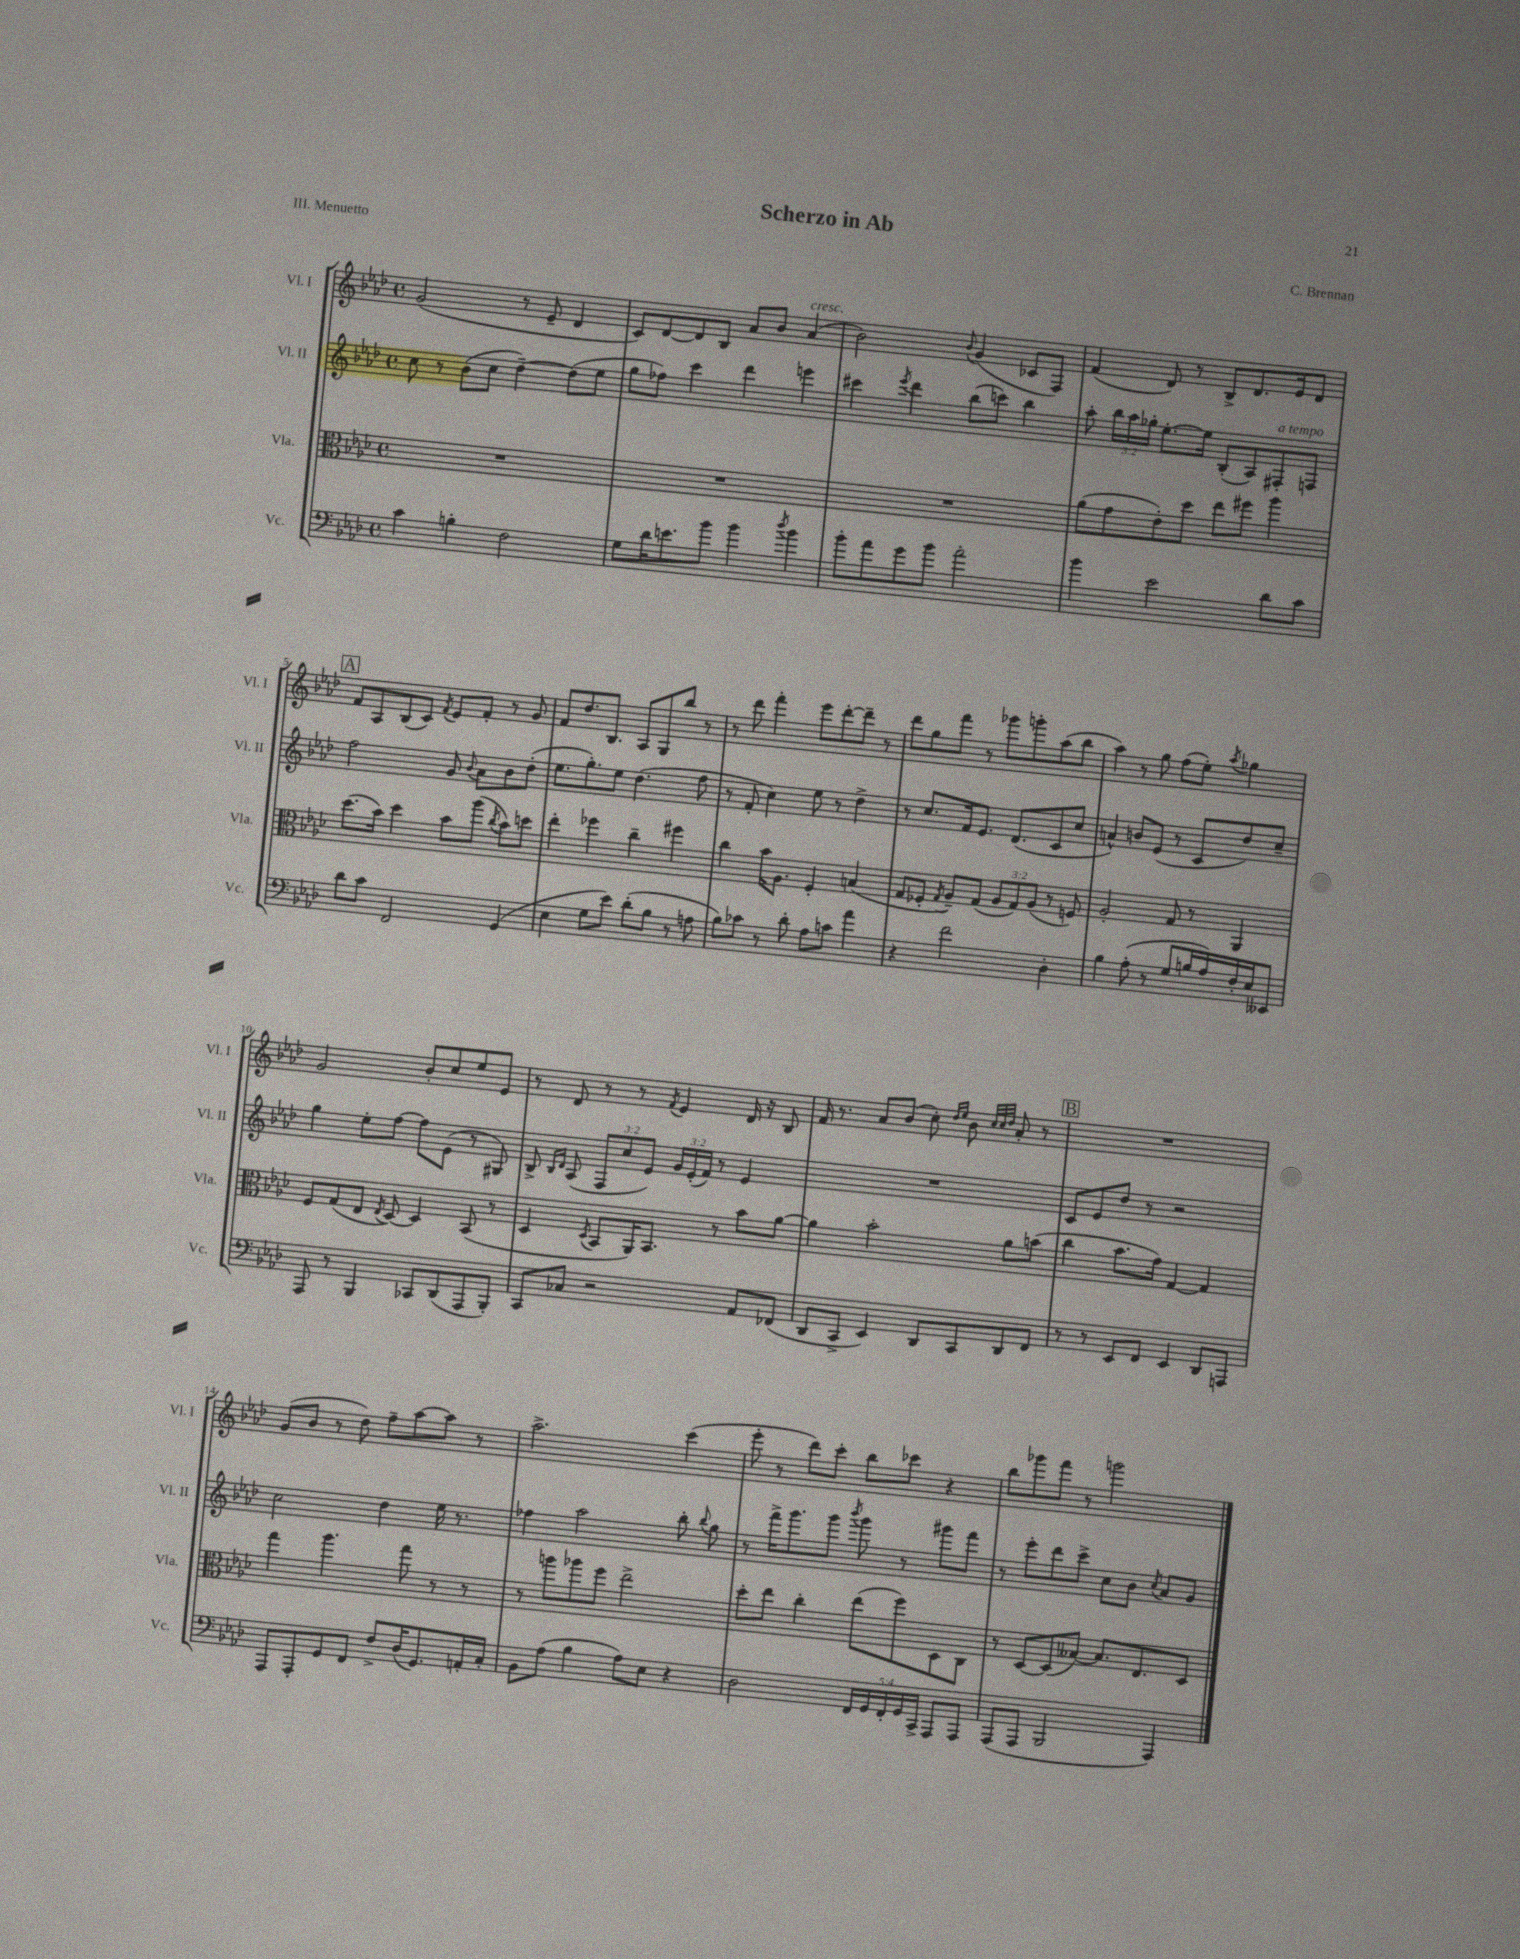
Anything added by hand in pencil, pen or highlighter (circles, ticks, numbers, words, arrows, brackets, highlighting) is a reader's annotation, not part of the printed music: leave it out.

**kern	**kern	**kern	**kern
*staff4	*staff3	*staff2	*staff1
*clefF4	*clefC3	*clefG2	*clefG2
*k[b-e-a-d-]	*k[b-e-a-d-]	*k[b-e-a-d-]	*k[b-e-a-d-]
*M4/4	*M4/4	*M4/4	*M4/4
*met(c)	*met(c)	*met(c)	*met(c)
4c	1r	8cc	(2g
.	.	8r	.
4B'	.	(8b-	.
.	.	8cc	.
2F	.	[4dd-~)	8r
.	.	.	8e-~
.	.	(8dd-]	4d-
.	.	8ee-	.
=	=	=	=
8G	1r	8gg	8c)
16d-	.	8ff-)	[8d-
8.e	.	.	.
.	.	4ccc	8d-]
8b-	.	.	8B-
4b-	.	4ddd-	8a-
.	.	.	8b-
8qdd-	.	.	.
4b-	.	4eee	(4a-
=	=	=	=
8b-'	1r	4ccc#	2b-)
8a-	.	.	.
.	.	8qeee-	.
8g	.	4ddd-	.
8b-	.	.	.
.	.	.	8qqb-
2a-'	.	(8bb-	(4g
.	.	8ccc)	.
.	.	4bb-	8c-
.	.	.	8F)
=	=	=	=
4b-	(8a-	8aa-'	(4f
.	8g	24bb-	.
.	.	24aa-	.
.	.	24gg-'	.
2e-	8e-')	[8.ee-'	8d-)
.	8dd-	.	8r
.	.	16ee-]	.
.	8ee-	(8B-'	8B-^
.	8ff#	8A-)	8.d-
8d-	4aa-	8F#'	.
.	.	.	16e-
8c	.	8F	8d-
=	=	=	=
8d-	(8.dd-	2ff	8f
8c	.	.	8A-
.	16b-)	.	.
2FF	4dd-	.	(8B-
.	.	.	8c)
.	.	.	8qf
.	8b-	8g	8e-
.	.	8qqb-	.
.	(8aa-	8a-	8f'
.	8qcc	.	.
(4GG	8b-)	8b-	8r
.	8dd	(8dd-'	8g
=	=	=	=
4E-	4ee-'	8.ee-	8f
.	.	.	8.dd-
.	.	8.gg')	.
8G	4ff-	.	.
.	.	.	8.B-
8e-)	.	8ee-	.
(8d-'	4cc~	(4.dd-	8A-
8B-	.	.	8G
8r	4ff#	.	8bb-
8A	.	8ff	8r
=	=	=	=
8B-)	4cc	8r	8r
8c-	.	8f'	8ddd-
8r	16b-	4cc)	4fff'
.	8.A-	.	.
8d-'	.	.	.
8A-	4F'	8ee-	8eee-
8c	.	8r	[8ddd-'
4a-	(4B	4dd-^	8ddd-~]
.	.	.	8r
=	=	=	=
4r	8G	8r	8ddd-
.	8F-'	8.cc	8gg
.	8qG	.	.
2f	8A-~)	.	8fff
.	.	16f	.
.	(8G	8.e-	8r
.	12A-	.	8ggg-
.	.	(8.d-	.
.	12G)	.	.
.	.	.	8ggg'
.	(12A-	.	.
4D-'	8r	8c	(8aa-
.	8F)	8cc	8bb-
=	=	=	=
4B-	2A-'	4a^^)	4aa-)
(8A-'	.	8b	8r
8r	.	(8e-	8gg
8G	8G	8r	(8ff
16B	8r	8c	8ee-')
16A-)	.	.	.
.	.	.	8qaa-
16F'	4AA-	8dd-)	4gg-
16E-	.	.	.
8EE--	.	8cc~	.
=	=	=	=
8AAA-	8F	4gg	2g
8r	(8G	.	.
4BBB-	8E-	8ee-'	.
.	8qE-	.	.
.	[8D-)	[8ff	.
8CC-	4D-]	8ff]	8b-'
(8DD-	.	(8e-	8cc
8AAA-	(8BB-	8r	8ee-
8BBB-')	8r	8G#)	8e-
=	=	=	=
8CC	4D-	8B-^	8r
.	.	16qqB-	.
.	.	16qqd-	.
8C-	.	(8A-	8d-
.	8qD-	.	.
2r	8BB-	12F	8r
.	.	12cc	.
.	16AA-)	.	8r
.	.	12e-)	.
.	8.BB-	.	.
.	.	.	8qf
.	.	24g	4e-
.	.	(24e-'	.
.	.	24f)	.
.	8r	8r	.
8AA-	8b-	4e-	16d-
.	.	.	16r
(8FF-	[8a-	.	8B-
=	=	=	=
8DD-	4a-]	1r	16f
.	.	.	8.r
8CC^	.	.	.
4EE-)	2b-'	.	8a-
.	.	.	(8b-
8DD-	.	.	8cc')
.	.	.	16qqdd-
.	.	.	16qqee-
8CC	.	.	8b-
.	.	.	32qqcc
.	.	.	32qqcc
.	.	.	32qqdd-
8DD-	8a-	.	8a-'
8FF	(8b	.	8r
=	=	=	=
8r	4cc	8c	1r
8r	.	8e-	.
8EE-	8.b-	8dd-	.
8FF	.	8r	.
.	16g)	.	.
4EE-	[4G	2r	.
8DD-	4G]	.	.
8AAA	.	.	.
=	=	=	=
8AAA-	4gg	2cc	(8g
8AAA-'	.	.	8b-
8GG	4.aa-	.	8r
8FF	.	.	8dd-)
8F^	.	4dd-	8ff~
(16D-	8gg	.	[8aa-
8.GG)	.	.	.
.	8r	16ee-	8aa-]
.	.	8.r	.
16AA'	8r	.	8r
16C'	.	.	.
=	=	=	=
8BB-	8r	4ff-	2.aa-^
(8A-	8aa	.	.
4B-	8aa-	2aa-	.
.	8ff	.	.
8A-)	2ee-^	.	.
8E-	.	.	.
4r	.	8bb-'	(4ccc
.	.	8qqbb-	.
.	.	8gg	.
=	=	=	=
2D-	8dd-'	8r	8eee-'
.	8ee-	16fff^	8r
.	.	8.ggg	.
.	4cc'	.	8ddd-)
.	.	8ggg	8ccc'
.	.	8qbbb-	.
20FF	(8ee-	8ggg	8bb-
20GG	.	.	.
20FF'	.	.	.
.	8ff)	8r	8ccc-
20GG	.	.	.
20CC^	.	.	.
8AAA-	8D-	8ggg#	4r
8AAA-	8C	8fff	.
=	=	=	=
(8AAA-	8r	8r	8bb-
8AAA-	[8D-	8eee-'	8ggg-
2BBB-	(8D-]	8ddd-	8fff
.	[8B--)	8ccc^	8r
.	8.B--]	8cc	2ggg
.	.	8b-	.
.	8.E-	.	.
.	.	8qcc	.
4AAA-)	.	8a-	.
.	8D-	8g	.
==	==	==	==
*-	*-	*-	*-
